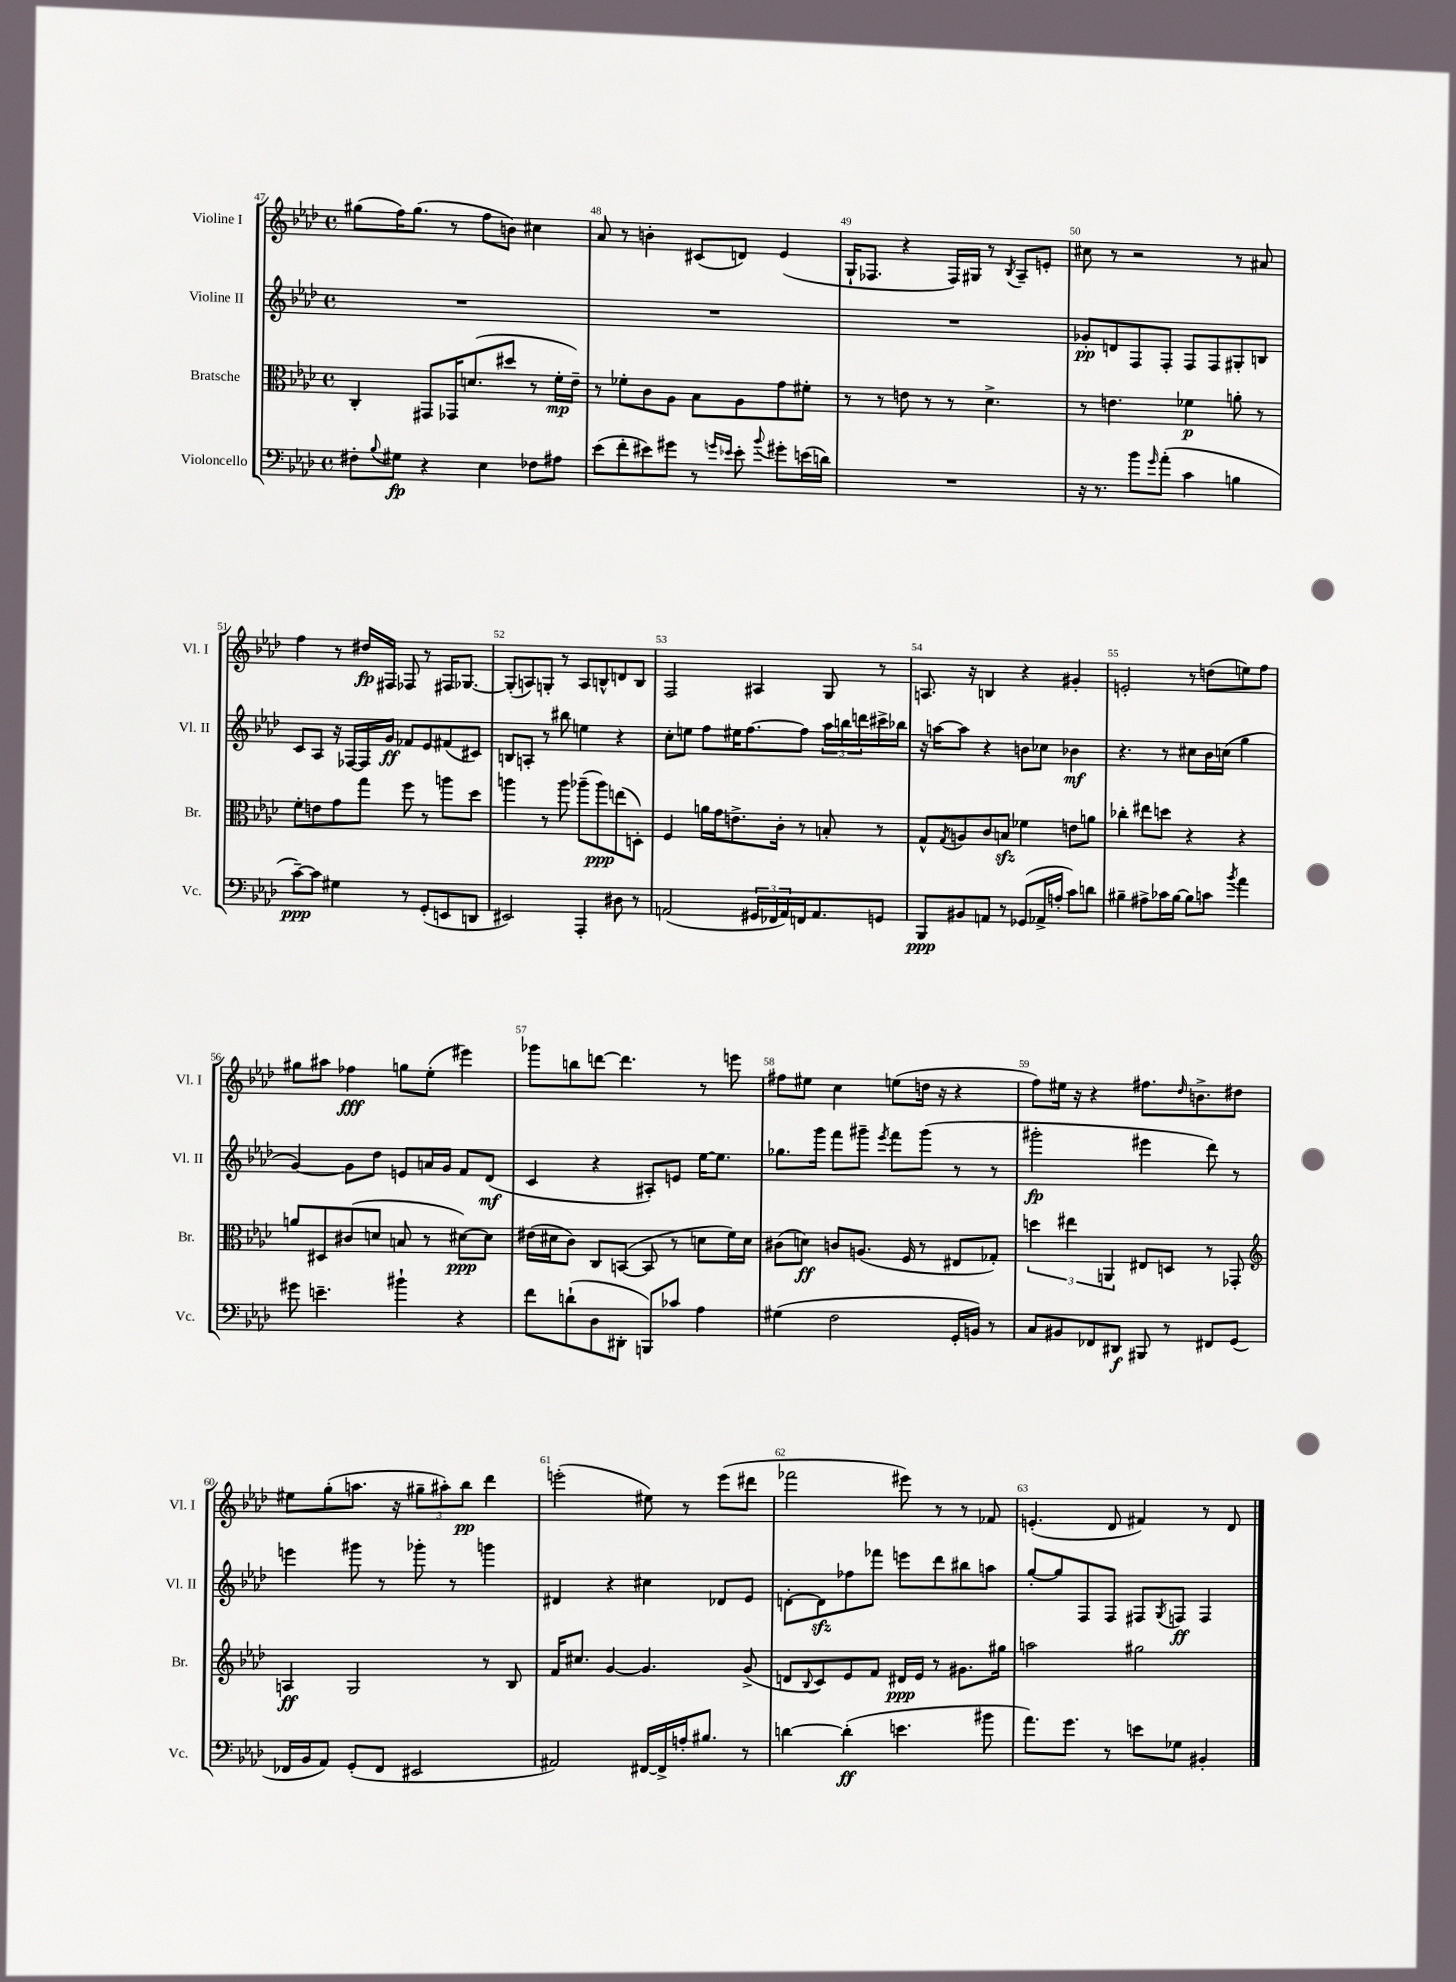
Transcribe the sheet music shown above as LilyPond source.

<<
\new StaffGroup <<
\new Staff = "s0" \with { instrumentName = "Violine I" shortInstrumentName = "Vl. I" } {
    \clef treble \key aes \major \defaultTimeSignature \time 4/4
    gis''8( f''16) gis''8.( r8 f''8 b'8) cis''4 |
    aes'8 r8 b'4-. cis'8( d'8) ees'4( |
    g16-! fes8. r4 fes16) gis16 r8 \acciaccatura { bes8 } aes8-- e'8-. |
    cis''8 r8 r2 r8 ais'8 |
    f''4 r8 dis''16\fp fis16 fes8 r8 fis16 ges8.~ |
    ges8-.( a8) g8-. r8 a8 b8-^ d'8 b8 |
    f2 ais4 g8 r8 |
    a8. r16 b4 r4 gis'4-. |
    e'2-. r8 d''8( e''8) f''8 |
    gis''8 ais''8 fes''4\fff g''8 ees''8-.( eis'''4) |
    ges'''8 b''8 d'''8~ d'''4. r8 e'''8 |
    fis''8 eis''8 c''4 e''8( d''16 r16 r4 |
    f''8) eis''16 r16 r4 fis''8. \grace { des''16 } b'8.-> dis''8 |
    eis''8 g''8-.( a''8. r16 \tuplet 3/2 { gis''8-- ais''8-.) bes''8\pp } des'''4 |
    e'''2-.( eis''8) r8 e'''8( dis'''8 |
    fes'''2 eis'''8) r8 r8 fes'8 |
    e'4.-.( des'8 fis'4) r8 des'8 \bar "|." |
}
\new Staff = "s1" \with { instrumentName = "Violine II" shortInstrumentName = "Vl. II" } {
    \clef treble \key aes \major \defaultTimeSignature \time 4/4
    R1 |
    R1 |
    R1 |
    ges'8-.\pp d'8 f8 f8-. f8 f8 gis8-. b8 |
    c'8 aes8 r16 fes16~ fes16 g'16\ff fes'8 ees'8 fis'8( cis'8) |
    b8 a8-. r8 bis''8 e''4 r4 |
    c''8-. e''8 f''8 eis''16 f''8.~ f''8 \tuplet 3/2 { aes''16 b''16 d'''16 } cis'''16-> bes''16 |
    r16 a''16~ a''8 r4 b'8 ces''8 bes'4\mf |
    r4. r8 cis''8 bes'16 c''16( g''4 |
    g'4~) g'8 des''8 e'8 a'16 g'16 f'8 des'8\mf( |
    c'4 r4 ais8-.) e'8 ees''16~ ees''8. |
    ges''8. g'''16 f'''8 gis'''8-- \acciaccatura { ees'''8 } f'''8 gis'''8( r8 r8 |
    gis'''2-.\fp eis'''4 des'''8) r8 |
    e'''4 gis'''8 r8 ges'''8-. r8 g'''4 |
    dis'4 r4 cis''4 des'8 ees'8 |
    d'8~-. d'8\sfz fes''8 fes'''8 e'''8 des'''8 bis''8 a''8 |
    g''8~-. g''8 f8 f8 fis8 \acciaccatura { g8 } f8\ff f4 \bar "|." |
}
\new Staff = "s2" \with { instrumentName = "Bratsche" shortInstrumentName = "Br." } {
    \clef alto \key aes \major \defaultTimeSignature \time 4/4
    c4-. gis,8 ges,16 d'8.( dis''8 r8 f'16-.\mp ees'16--) |
    r8 fes'8-. c'8 aes8 bes8 aes8 g'8 fis'8-. |
    r8 r8 e'8 r8 r8 des'4.-> |
    r8 e'4. fes'4\p a'8-. r8 |
    f'8-. e'8 g'8 g''8 f''8 r8 a''8 des''8 |
    a''4 r8 a''8 aes''8--( aes''8\ppp) e''8( d8-.) |
    f4 a'16 g'16 e'8.-> c'16-. r8 b8-. r8 |
    g8-^ \acciaccatura { g8 } a8 c'8 b8\sfz fes'4 e'8 a'8 |
    ces''4-. eis''8 d''8 r4 r4 |
    a'8 dis8 cis'8( d'8 b8 r8 dis'8~\ppp) dis'8 |
    eis'16( dis'16 c'8) c8 b,8~( b,8 r8 d'8 f'16) d'16 |
    cis'8( d'8\ff) c'8 a8.( f16 r8 eis8 ges8-.) |
    \tuplet 3/2 { d''4 eis''4 a,4 } eis8 d8 r8 ges,8-. |
    \clef treble a4\ff g2 r8 bes8 |
    f'16 cis''8. g'4~ g'4. g'8->( |
    d'8 \appoggiatura { bes8 } c'8) ees'8 f'8 dis'16\ppp ees'16 r8 gis'8. gis''16 |
    a''2 gis''2 \bar "|." |
}
\new Staff = "s3" \with { instrumentName = "Violoncello" shortInstrumentName = "Vc." } {
    \clef bass \key aes \major \defaultTimeSignature \time 4/4
    fis8-. \appoggiatura { bes8 } gis8\fp r4 ees4 fes8 ais8 |
    ees'8( f'8-. eis'8) gis'8 r8 \grace { g'16 ees'16 } ees'8-. \appoggiatura { bes'8 } gis'8-. e'16( d'16) |
    R1 |
    r16 r8. bes'8 \grace { g'16 } aes'8-.( c'4 b4 |
    c'8~--\ppp) c'8 gis4 r8 g,8-.( e,8 d,8 |
    eis,2) aes,,4-. dis8 r8 |
    a,2( \tuplet 3/2 { gis,16 fes,16 a,16) } f,16 a,8. g,8 |
    bes,,8\ppp bis,8 a,8 r8 ges,8( aes,16-> a16-. c'8) d'8 |
    bis4-- ais8-> ces'16 bis16~ bis8 c'8 \acciaccatura { bes'8 } aes'4 |
    gis'8 e'4.-- bis'4-! r4 |
    f'8 d'8-!( des8 dis,8-. b,,8) ces'8 aes4 |
    gis4( f2 g,16-. b,16) r8 |
    c8 bis,8 fes,8 dis,8\f bis,,8 r8 fis,8 g,8( |
    fes,16 bes,16 aes,8) g,8-.( fes,8 eis,2 |
    ais,2) fis,16~ fis,16-> a16-. bis8. r8 |
    d'4~ d'4-.\ff( e'4. bis'8 |
    aes'8.) g'8. r8 e'8 ges8 bis,4-. \bar "|." |
}
>>
>>
\layout { \context { \Score currentBarNumber = #47 \override BarNumber.break-visibility = ##(#f #t #t) barNumberVisibility = #all-bar-numbers-visible } }
